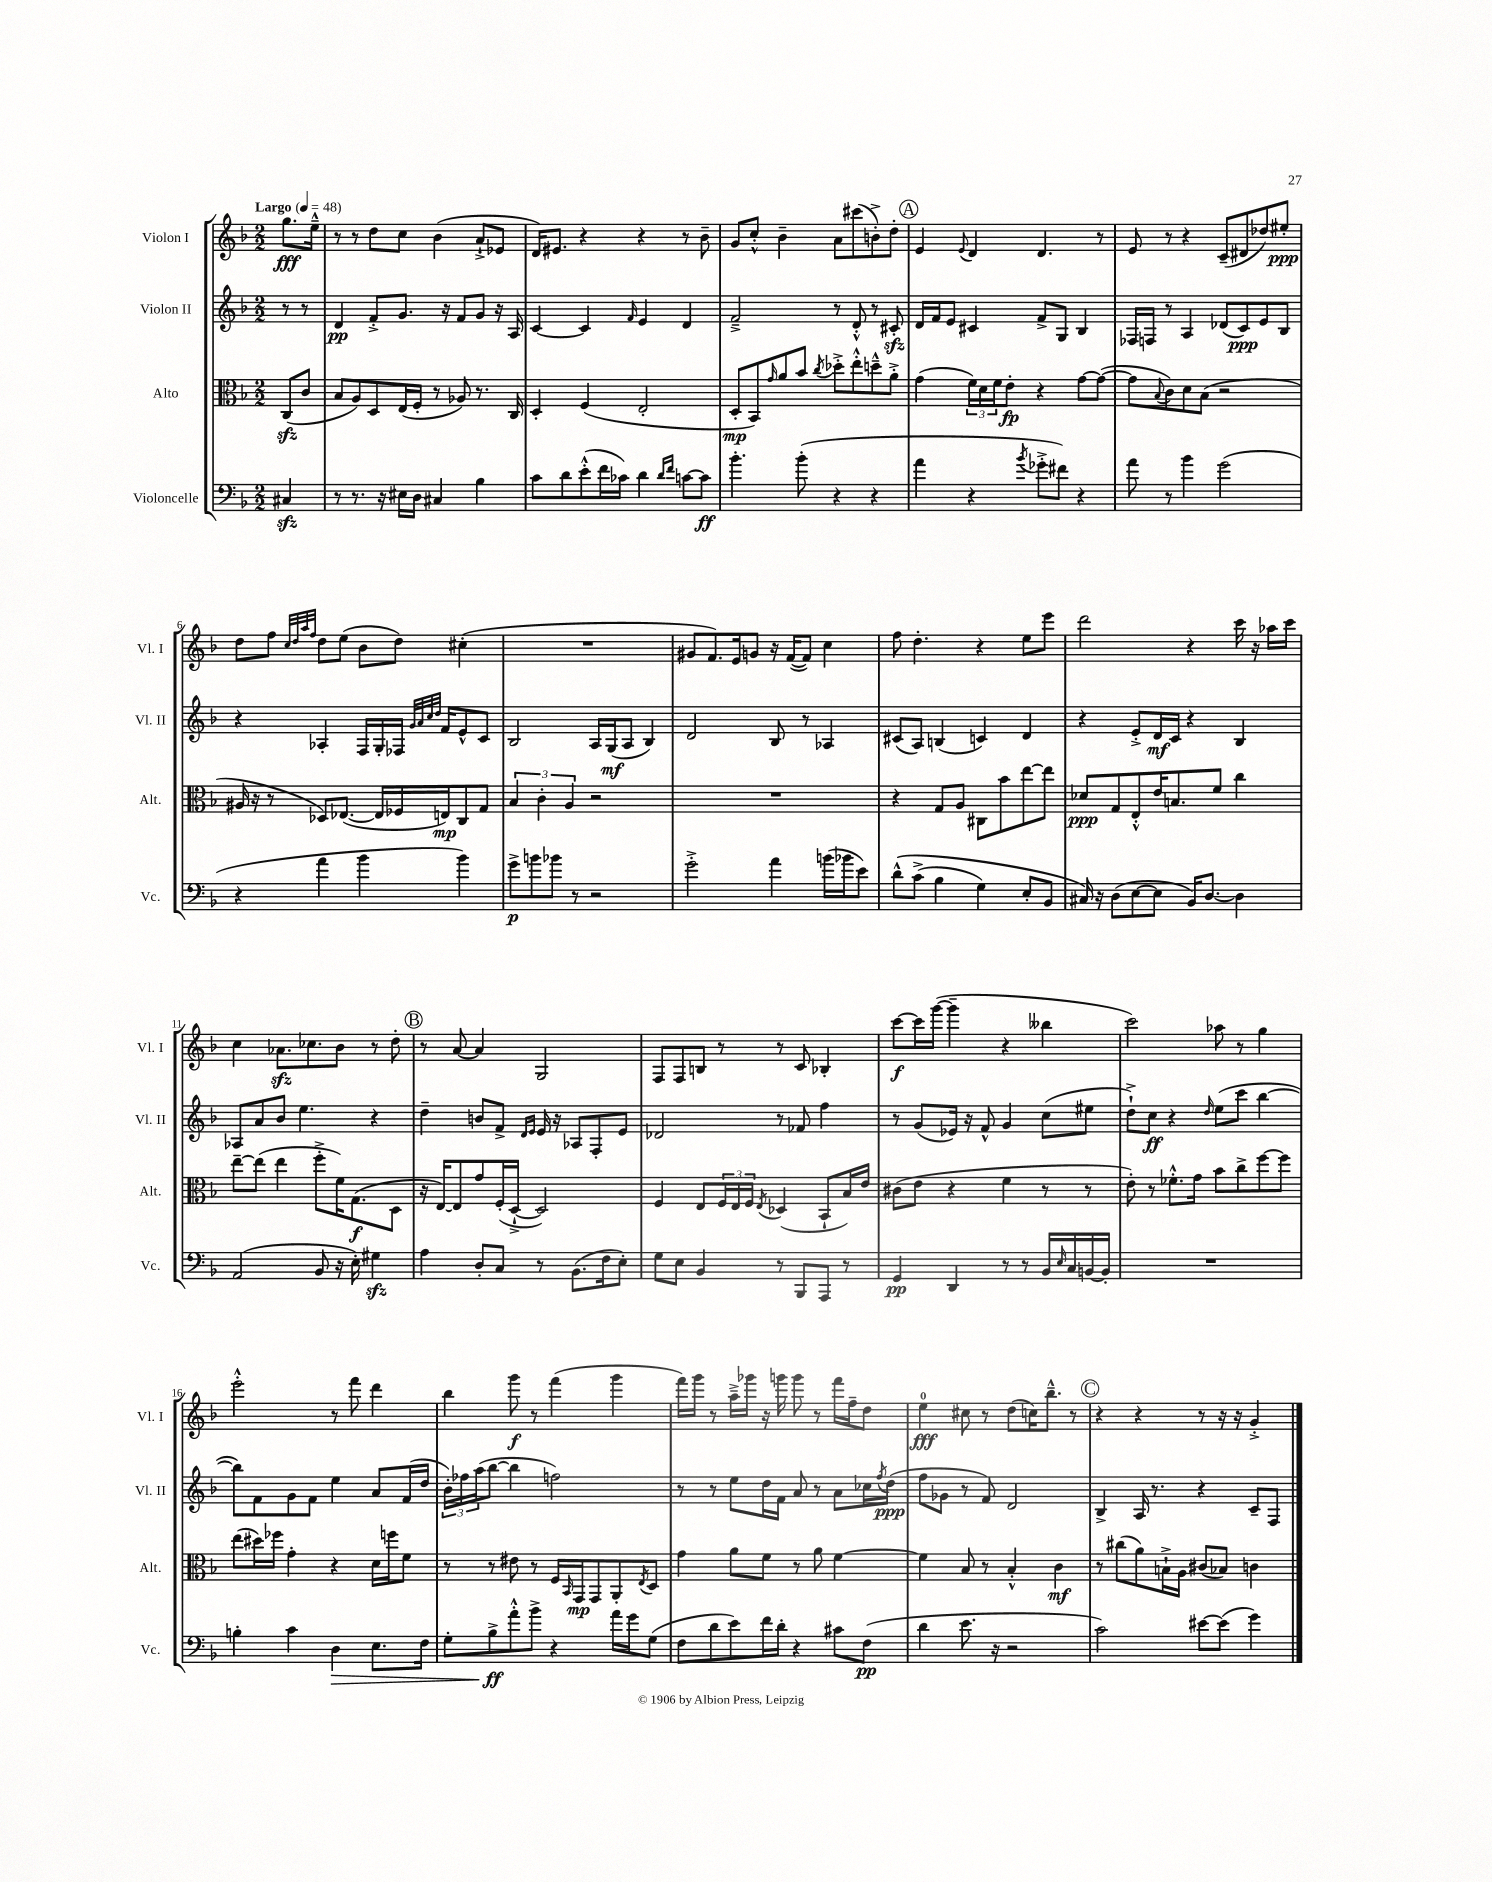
<<
\new StaffGroup <<
\new Staff = "s0" \with { instrumentName = "Violon I" shortInstrumentName = "Vl. I" } {
    \clef treble \key f \major \numericTimeSignature \time 2/2 \partial 4 \tempo "Largo" 4 = 48
    g''8.\fff e''16---^ |
    r8 r8 d''8 c''8 bes'4( a'8-!-> ees'8 |
    d'16) eis'8. r4 r4 r8 bes'8-- |
    g'8 c''8-.-^ bes'4-- a'8 cis'''8( b'8-.->) d''8-. |
    \mark \markup { \circle "A" } e'4 \appoggiatura { e'8 } d'4 d'4. r8 |
    e'8 r8 r4 c'8--( dis'8 des''8) eis''8-.\ppp |
    d''8 f''8 \grace { c''32 d''32 a''32 f''32 } d''8 e''8( bes'8 d''8) cis''4-.( |
    R1 |
    gis'8 f'8.) e'16 g'8 r16 f'16~( f'8) c''4 |
    f''8 d''4.-. r4 e''8 e'''8 |
    d'''2 r4 c'''16 r16 aes''16 c'''16 |
    c''4 aes'8.\sfz ces''8. bes'8 r8 d''8-. |
    \mark \markup { \circle "B" } r8 a'8~ a'4 g2 |
    f8 f8 b8 r8 r8 c'8 bes4-. |
    c'''8~\f c'''16 g'''16~( g'''4-- r4 beses''4 |
    c'''2) aes''8 r8 g''4 |
    e'''2-.-^ r8 f'''8 d'''4 |
    bes''4 g'''8\f r8 f'''4( g'''4 |
    f'''16) g'''16 r8 a''16---> ges'''16 r16 g'''16 g'''8 r8 f'''16 f''16-- d''8 |
    e''4-0\fff cis''8 r8 d''8( c''16) bes''8.---^ r8 |
    \mark \markup { \circle "C" } r4 r4 r8 r16 r16 g'4-.-> \bar "|." |
}
\new Staff = "s1" \with { instrumentName = "Violon II" shortInstrumentName = "Vl. II" } {
    \clef treble \key f \major \numericTimeSignature \time 2/2 \partial 4
    r8 r8 |
    d'4\pp f'8-.-> g'8. r16 f'8 g'8 r16 a16 |
    c'4~ c'4 \grace { f'16 } e'4 d'4 |
    f'2---> r8 d'8-.-^ r8 cis'8-.\sfz |
    \mark \markup { \circle "A" } d'16 f'16 e'8 cis'4 f'8-> g8 bes4 |
    fes16 f16 r8 a4 des'8( c'8\ppp) e'8 bes8 |
    r4 aes4-. f16 g16-. fes16 \grace { g'32 a'32 c''32 d''32 } f'16 e'8-^ c'8 |
    bes2 a16 g16\mf( a8 bes4) |
    d'2 bes8 r8 aes4 |
    cis'8( a8) b4( c'4) d'4 |
    r4 e'8-.-> d'16\mf c'16 r4 bes4 |
    aes8 a'8 bes'8 e''4. r4 |
    \mark \markup { \circle "B" } d''4-- b'8 f'8-> \grace { d'16 e'16 } e'16 r16 aes8 f8-. e'8 |
    des'2 r8 fes'8 f''4 |
    r8 g'8( ees'16) r16 f'8-^ g'4 c''8( eis''8 |
    d''8-!->) c''8\ff r4 \grace { d''16 } e''8( c'''8 bes''4~ |
    bes''8) f'8 g'8 f'8 e''4 a'8 f'16( d''16 |
    \tuplet 3/2 { bes'16-.) fes''16 a''16( } bes''8~ bes''4 f''2) |
    r8 r8 e''8 d''16 f'16 a'8 r8 a'8 ces''16 \acciaccatura { f''8 } d''16\ppp( |
    f''8 ges'8 r8 f'8) d'2 |
    \mark \markup { \circle "C" } bes4-> a16 r8. r4 c'8-- f8 \bar "|." |
}
\new Staff = "s2" \with { instrumentName = "Alto" shortInstrumentName = "Alt." } {
    \clef alto \key f \major \numericTimeSignature \time 2/2 \partial 4
    c8\sfz( c'8 |
    bes8 a8) d8 e16( f16-. r8 aes8) r8. c16 |
    d4-. f4( e2-. |
    d8-.\mp bes,8) \grace { g'16 } a'8 bes'8 \acciaccatura { c''8 } des''8-.-> e''8-.-^ d''8---^ a'8-.-> |
    \mark \markup { \circle "A" } g'4( \tuplet 3/2 { f'16) d'16 f'16 } e'8-.\fp r4 g'8~ g'8~( |
    g'8 \appoggiatura { bes8 } c'8) d'8 bes8( r2 |
    ais16 r16 r8 des8) ees8.~( ees16 fes16 e16\mp) c8 g8 |
    \tuplet 3/2 { bes4 c'4-. a4 } r2 |
    R1 |
    r4 g8 a8 cis8 bes'8 e''8~ e''8 |
    des'8\ppp g8 e8-.-^ e'16 b8. f'8 c''4 |
    e''8~-- e''8( e''4 f''8-.-> f'16) g8.\f( d8 |
    \mark \markup { \circle "B" } r16 e16~) e8 g'8 f16-.( d16~-!-> d2) |
    f4 e8 \tuplet 3/2 { f16 e16 f16 } \acciaccatura { e8 } des4( bes,8-! bes16) e'16 |
    cis'8( e'8 r4 f'4 r8 r8 |
    e'8-.) r8 fes'8.-.-^ g'16 bes'8 c''8-> f''8~ f''8 |
    e''8( dis''16) fes''16 g'4-. r4 d'16 f''16 f'8 |
    r8 r8 eis'8 r8 f16 \grace { bes,16 } g,16\mp g,8 a,8-. \acciaccatura { e8 } d8 |
    g'4 a'8 f'8 r8 a'8 f'4~ |
    f'4 bes8 r8 bes4-.-^ c'4\mf |
    \mark \markup { \circle "C" } r8 cis''8( a'8) b16-!-> a16 cis'8( bes8) c'4 \bar "|." |
}
\new Staff = "s3" \with { instrumentName = "Violoncelle" shortInstrumentName = "Vc." } {
    \clef bass \key f \major \numericTimeSignature \time 2/2 \partial 4
    cis4\sfz |
    r8 r8. r16 eis16 d16 cis4 bes4 |
    c'8 d'8 e'8-.-^( f'16 ces'16) d'4 \grace { d'16 f'16 } c'8~ c'8\ff |
    bes'4.-. bes'8-.( r4 r4 |
    \mark \markup { \circle "A" } a'4 r4 \acciaccatura { bes'8 } ges'8-.-> fis'8) r4 |
    a'8 r8 bes'4 g'2( |
    r4 a'4 bes'4 bes'4) |
    g'8->\p b'8 bes'8 r8 r2 |
    g'2-.-> a'4 b'16( bes'16 e'8) |
    d'8-^\( c'8->( bes4 g4) e8-. bes,8 |
    cis16\) r16 d8( e8~ e8 bes,16) d8.~ d4 |
    a,2( bes,8 r16 e16-.) gis4\sfz |
    \mark \markup { \circle "B" } a4 d8-. c8 r8 bes,8.( f16 e8-.) |
    g8 e8 bes,4 r8 bes,,8 a,,8 r8 |
    g,4\pp d,4 r8 r8 bes,16 \grace { e16 } c16 b,16~ b,16-. |
    R1 |
    b4-. c'4 d4\> e8. f16 |
    g8-. bes8->\ff\! a'8-.-^ bes'8-> r4 a'16 g'16 g8( |
    f8 d'8 e'8) f'16 d'16-. r4 cis'8 f8\pp( |
    d'4 e'8. r16 r2 |
    \mark \markup { \circle "C" } c'2) eis'8~ eis'8( g'4) \bar "|." |
}
>>
>>
